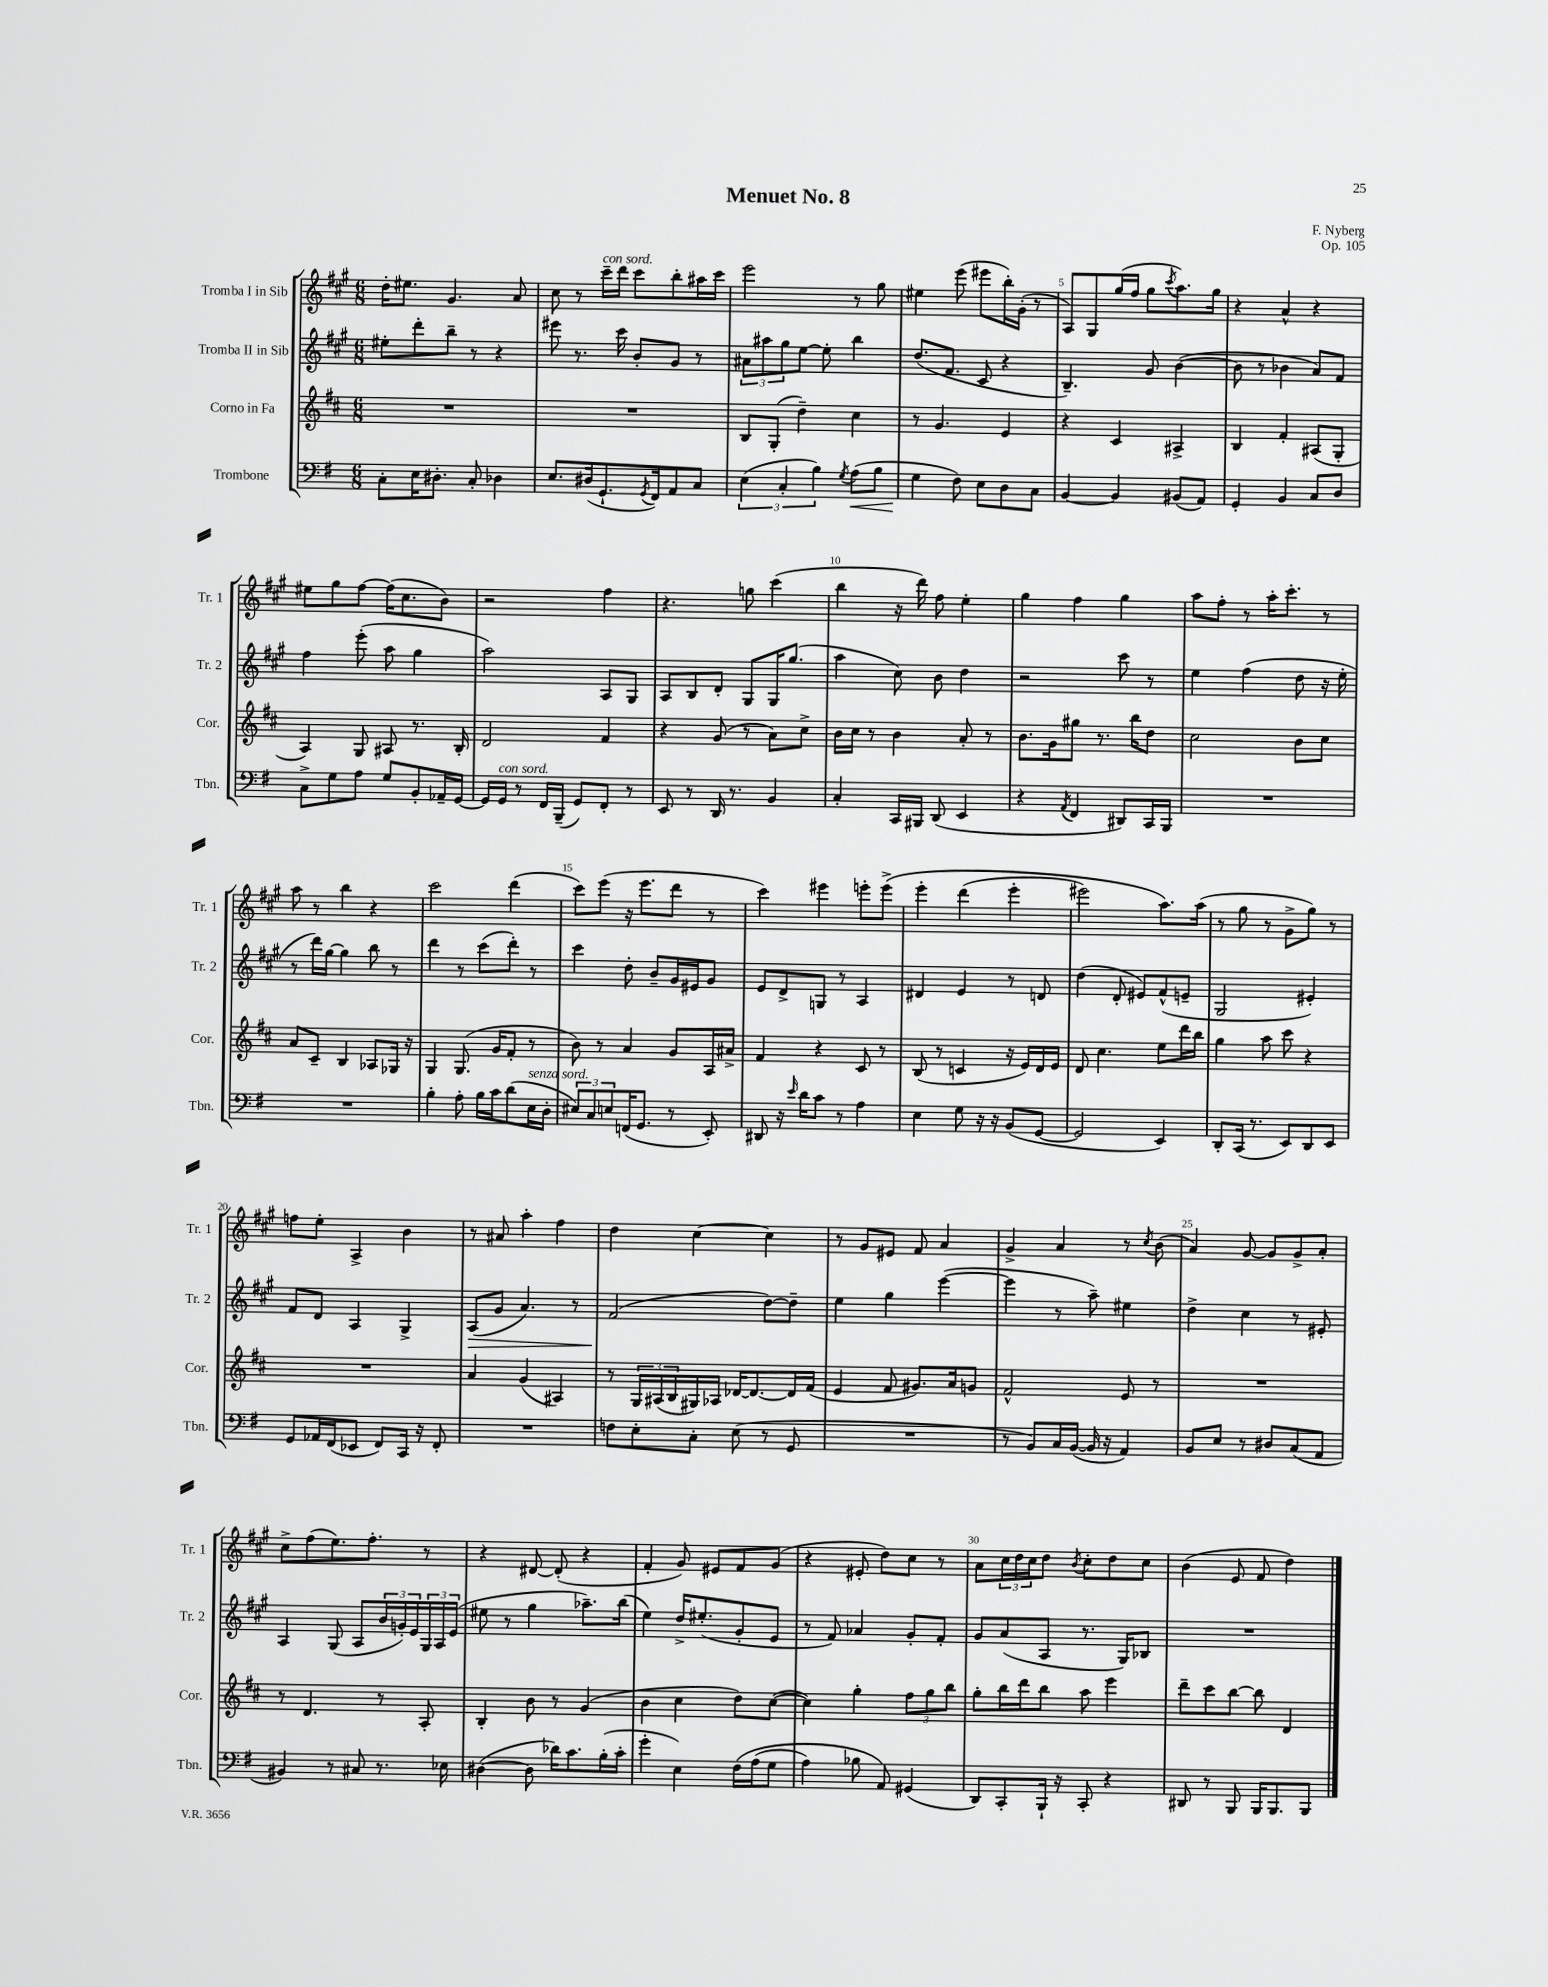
\header { title = "Menuet No. 8" composer = "F. Nyberg" opus = "Op. 105" }
<<
\new StaffGroup <<
\new Staff = "s0" \with { instrumentName = "Tromba I in Sib" shortInstrumentName = "Tr. 1" } {
    \clef treble \key a \major \numericTimeSignature \time 6/8
    d''16-. eis''8. gis'4. a'8 |
    cis''8 r8 cis'''16--^\markup { \italic "con sord." } d'''16 cis'''8 b''8-. ais''16 cis'''16 |
    e'''2 r8 gis''8 |
    eis''4 e'''8( eis'''8 b''16-.) gis'16-.( r8 |
    a8) gis8 gis''16( fis''16 gis''8 \acciaccatura { cis'''8 } a''8.) gis''16 |
    r4 a'4-^ r4 |
    eis''8 gis''8 fis''8~ fis''16( cis''8. b'8) |
    r2 fis''4 |
    r4. g''8 cis'''4( |
    b''4 r16 d'''16) fis''8 e''4-. |
    gis''4 fis''4 gis''4 |
    a''8 fis''8-. r8 a''16-. cis'''8.-. r8 |
    a''8 r8 b''4 r4 |
    cis'''2 d'''4( |
    cis'''8) e'''8( r16 e'''8. d'''8 r8 |
    cis'''4) eis'''4 e'''8-. e'''8->\( |
    e'''4-. d'''4( e'''4-. |
    eis'''2) a''8.\) a''16( |
    r8 gis''8 r8 gis'8-> gis''8) r8 |
    f''8 e''8-. a4-> b'4 |
    r8 ais'8 a''4-. fis''4 |
    d''4 cis''4~ cis''4 |
    r8 gis'8 eis'8 fis'8 a'4 |
    gis'4-> a'4 r8 \acciaccatura { cis''8 } b'8( |
    a'4) gis'8~ gis'8 gis'8-> a'8-. |
    cis''8-> fis''8( e''8.) fis''8.-. r8 |
    r4 dis'8~ dis'8-.( r4 |
    fis'4-. gis'8) eis'8 fis'8 gis'8( |
    r4 eis'8-. d''8) cis''8 r8 |
    a'8 \tuplet 3/2 { cis''16 d''16 cis''16 } d''8 \acciaccatura { b'8 } cis''8-. d''8 cis''8 |
    b'4( e'8 fis'8 d''4) \bar "|." |
}
\new Staff = "s1" \with { instrumentName = "Tromba II in Sib" shortInstrumentName = "Tr. 2" } {
    \clef treble \key a \major \numericTimeSignature \time 6/8
    eis''8-. d'''8-. b''8-- r8 r4 |
    eis'''8 r8. cis'''16 b'8-. gis'8 r8 |
    \tuplet 3/2 { ais'8 ais''8 gis''8 } e''8~ e''8-. b''4 |
    d''8.( fis'8. cis'8 r4 |
    b4.--) gis'8 b'4~( |
    b'8 r8 bes'4 a'8) fis'8 |
    fis''4 e'''8-.( a''8 gis''4 |
    a''2) a8 gis8 |
    a8 b8 d'8-. gis8 gis16 gis''8.( |
    a''4 cis''8) b'8 d''4 |
    r2 cis'''8 r8 |
    e''4 fis''4( d''8 r16 e''16-. |
    r8 d'''16) gis''16~ gis''4 b''8 r8 |
    d'''4 r8 cis'''8( d'''8-.) r8 |
    cis'''4 d''8-. b'8-- gis'16 eis'16 gis'8 |
    e'8 d'8-> g8 r8 a4 |
    dis'4 e'4 r8 d'8 |
    d''4( d'8-. eis'8) fis'8-^( e'8-- |
    gis2 eis'4-.) |
    fis'8 d'8 a4 gis4-> |
    a8\>( gis'8 a'4.) r8 |
    fis'2\!( d''8~) d''8-- |
    e''4 gis''4 e'''4~( |
    e'''4 r8 a''8--) eis''4 |
    d''4-> cis''4 r8 eis'8-. |
    a4 gis8( a8 \tuplet 3/2 { b'16 g'16-.) e'16 } \tuplet 3/2 { gis16 a16 e'16( } |
    eis''8 r8 gis''4 aes''8.--) b''16( |
    e''4) d''16-> eis''8.-.( gis'8-. e'8 |
    r8 fis'8) aes'4 gis'8-. fis'8-. |
    gis'8 a'8( a8 r8. gis16) bes8 |
    R2. \bar "|." |
}
\new Staff = "s2" \with { instrumentName = "Corno in Fa" shortInstrumentName = "Cor." } {
    \clef treble \key d \major \numericTimeSignature \time 6/8
    R2. |
    R2. |
    b8 g8-.( d''4--) cis''4 |
    r8 g'4. e'4 |
    r4 cis'4 ais4-> |
    b4 fis'4-. ais8( g8-. |
    a4) g8 ais8 r8. b16-. |
    d'2 fis'4 |
    r4 g'8( r8 a'8) cis''8-> |
    b'16 cis''16 r8 b'4 a'8-. r8 |
    b'8. g'16 gis''8 r8. b''16 d''8 |
    cis''2 b'8 cis''8 |
    a'8 cis'8-- b4 aes8 ges16 r16 |
    g4 g8.( g'16 fis'8-. r8 |
    b'8) r8 a'4 g'8 a16 ais'16-> |
    fis'4 r4 cis'8 r8 |
    b8( r8 c'4 r16 e'16) d'16 e'16 |
    d'8 cis''4. e''8 d'''16 b''16 |
    g''4 a''8 cis'''8 r4 |
    R2. |
    a'4 g'4( ais4) |
    r8 \tuplet 3/2 { g16 ais16( b16 } gis16) aes16 des'16~ des'8.~ des'16 fis'16( |
    e'4 fis'8 gis'8.) a'16 g'8 |
    fis'2-^ e'8 r8 |
    R2. |
    r8 d'4. r8 a8-. |
    b4-. b'8 r8 g'4( |
    b'4 cis''4 d''8) cis''8~( |
    cis''4) g''4-. \tuplet 3/2 { fis''8 g''8 b''8 } |
    g''8-. b''16 d'''16 b''8 a''8 e'''4 |
    d'''8-- cis'''8 b''8~ b''8 d'4 \bar "|." |
}
\new Staff = "s3" \with { instrumentName = "Trombone" shortInstrumentName = "Tbn." } {
    \clef bass \key g \major \numericTimeSignature \time 6/8
    c8-. e16 dis8.-. c8-. des4 |
    e8. dis16( g,8.-! \acciaccatura { g,8 } fis,16) a,8 c8 |
    \tuplet 3/2 { e4( c4-. b4) } \acciaccatura { g8 } a8\<( b8 |
    g4\! fis8) e8 d8 c8 |
    b,4~ b,4 bis,8( a,8) |
    g,4-. b,4 c8 d8 |
    c8-> g8 a8 g8 b,8-. aes,16-- g,16~ |
    g,16 g,16^\markup { \italic "con sord." } r8 fis,16 b,,16--( g,8) fis,8-. r8 |
    e,8 r8 d,16 r8. b,4 |
    c4-. c,16 bis,,16 d,8( e,4 |
    r4 \acciaccatura { a,8 } fis,4 dis,8) c,16 b,,16 |
    R2. |
    R2. |
    b4-. a8-. b16 c'16 d'8( e16^\markup { \italic "senza sord." } d16-. |
    \tuplet 3/2 { eis8) c8 e8 } f,16( g,8. r8 e,8-.) |
    dis,8 r16 \grace { e'16 } d'16 c'8 r8 a4 |
    e4 g8 r16 r16 b,8( g,8~ |
    g,2 e,4) |
    d,8-. c,16( r8. e,8) d,8 e,8 |
    g,8 aes,16 fis,16( ees,8 fis,8) c,16 r16 fis,8-. |
    R2. |
    f8 e8-. c8-. e8( r8 g,8 |
    R2. |
    r8 b,8) c16 b,16~( b,16 r16 a,4) |
    b,8 e8 r8 dis8 c8( a,8 |
    bis,4) r8 cis8 r8. ees16 |
    dis4~( dis8 des'16) c'8. b16-.( c'16-. |
    g'4-. e4) fis16\( a16( g8 |
    a4) bes8 a,8\) gis,4( |
    d,8) c,8-. b,,16-! r16 c,8-. r4 |
    dis,8 r8 b,,8 b,,16 b,,8. b,,8 \bar "|." |
}
>>
>>
\layout { \context { \Score \override BarNumber.break-visibility = ##(#f #t #t) barNumberVisibility = #(every-nth-bar-number-visible 5) } }
